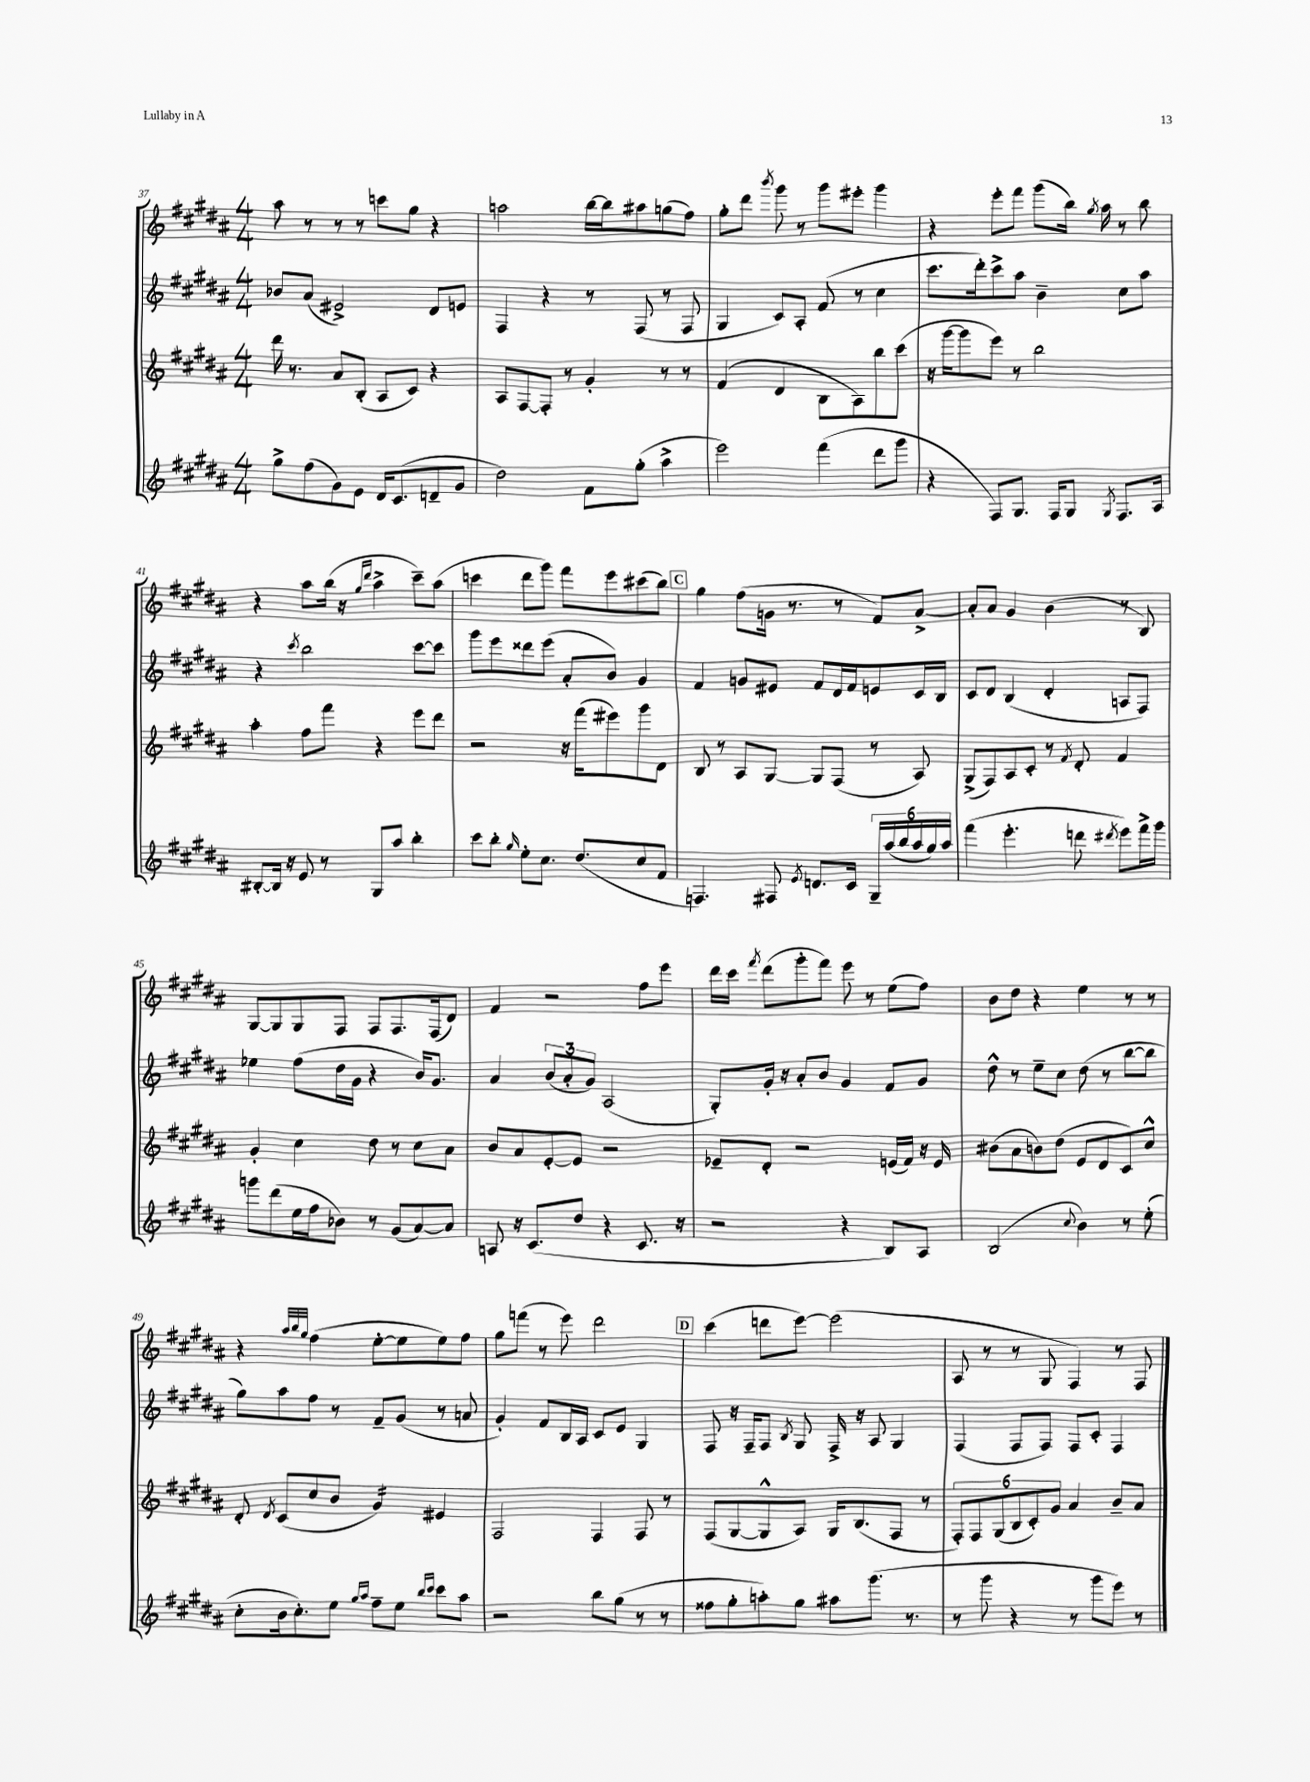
<<
\new StaffGroup <<
\new Staff = "s0" {
    \clef treble \key b \major \numericTimeSignature \time 4/4
    \autoBeamOff ais''8 r8 r8 r8 c'''8[ gis''8] r4 |
    a''2 b''16[~ b''16 ais''8 g''8( fis''8]) |
    gis''8[-. dis'''8] \acciaccatura { b'''8 } gis'''8 r8 gis'''8[ eis'''8]-. gis'''4 |
    r4 e'''8[-. fis'''8] gis'''8[( b''16]) \acciaccatura { gis''8 } ais''16 r8 b''8 |
    r4 ais''8[ b''16]( r16 \grace { gis''16[ dis'''16] } ais''4-> cis'''8[--) ais''8]( |
    c'''4 dis'''8[ gis'''8]) fis'''8[ e'''8 cis'''8( b''8]) |
    \mark \markup { \box "C" } gis''4 fis''8[( g'16] r8. r8 fis'8[) ais'8]~-> |
    ais'8[-. ais'8] gis'4 b'4( r8 b8) |
    gis8[~ gis8 gis8 fis8] fis8[ fis8. fis16( dis'8]) |
    fis'4 r2 fis''8[ e'''8] |
    dis'''16[ cis'''16] \acciaccatura { fis'''8 } dis'''8[( gis'''8-. fis'''8]) e'''8 r8 e''8[( fis''8]) |
    b'8[ dis''8] r4 e''4 r8 r8 |
    r4 \grace { ais''32[ b''32 gis''32] } fis''4( e''8[~-. e''8 e''8) fis''8] |
    gis''8[ f'''8]( r8 e'''8) dis'''2 |
    \mark \markup { \box "D" } cis'''4( d'''8[ e'''8]~) e'''2( |
    ais8 r8 r8 gis8 fis4) r8 fis8 \bar "|." |
}
\new Staff = "s1" {
    \clef treble \key b \major \numericTimeSignature \time 4/4
    \autoBeamOff bes'8[ ais'8]( eis'2->) dis'8[ e'8] |
    fis4 r4 r8 fis8( r8 fis8 |
    gis4 cis'8[) ais8]-. fis'8( r8 cis''4 |
    cis'''8.[ dis'''16-.) cis'''8-> ais''8] b'4-- cis''8[ ais''8] |
    r4 \acciaccatura { cis'''8 } b''2 cis'''8[~ cis'''8] |
    gis'''8[ e'''8 disis'''8 e'''8]( ais'8[-. b'8]) gis'4 |
    \mark \markup { \box "C" } fis'4 g'8[ eis'8] fis'8[ dis'16 fis'16 e'8 cis'16 b16] |
    cis'8[ dis'8] b4( dis'4-. a8[ fis8]) |
    ees''4 fis''8[( dis''16 gis'16] r4 b'16[) gis'8.] |
    ais'4 \tuplet 3/2 { b'8[( ais'8-. gis'8]) } ais2( |
    gis8[-.) gis'16]-. r16 ais'8[-. b'8] gis'4 fis'8[ gis'8] |
    dis''8-^ r8 e''8[-- cis''8] dis''8( r8 b''8[~ b''8] |
    gis''8[) ais''8 fis''8] r8 fis'8[-- gis'8]( r8 a'8 |
    gis'4-.) fis'8[ b16 ais16] cis'8[ e'8] gis4 |
    \mark \markup { \box "D" } fis8 r16 fis16[-- fis8] \acciaccatura { b8 } gis8 fis16-> r16 ais8 gis4 |
    fis4( fis8[ fis8]) fis8[ cis'8]-. fis4 \bar "|." |
}
\new Staff = "s2" {
    \clef treble \key b \major \numericTimeSignature \time 4/4
    \autoBeamOff dis'''16 r8. ais'8[ b8]-.( ais8[ cis'8]) r4 |
    ais8[ fis8~ fis8]-. r8 gis'4-. r8 r8 |
    fis'4( dis'4 b8[ ais8) b''8 cis'''8]( |
    r16 gis'''16[~ gis'''8 e'''8]) r8 b''2 |
    ais''4-. fis''8[ fis'''8] r4 e'''8[ dis'''8] |
    r2 r16 fis'''16[( eis'''8) gis'''8 dis'8] |
    \mark \markup { \box "C" } b8 r8 ais8[ gis8]~ gis8[ fis8]( r8 ais8) |
    gis8[->( fis8) ais8 cis'8]-. r8 \acciaccatura { fis'8 } dis'8-. fis'4 |
    gis'4-. cis''4 dis''8 r8 cis''8[ ais'8] |
    b'8[ ais'8 e'8~-. e'8] r2 |
    ees'8[-- dis'8]-. r2 e'16[( fis'16]) r16 e'16 |
    bis'8[( ais'8 b'8) dis''8]( e'8[ dis'8 cis'8) cis''8]-^ |
    dis'8-. \acciaccatura { dis'8 } cis'8[( cis''8 b'8] gis'4:16) eis'4 |
    fis2 fis4 fis8 r8 |
    \mark \markup { \box "D" } fis8[( gis8~ gis8-^ ais8]) gis16[ b8.( fis8] r8 |
    \tuplet 6/4 { fis8[-.) fis8 gis8( b8 cis'8-.) gis'8] } ais'4 b'8[-- ais'8] \bar "|." |
}
\new Staff = "s3" {
    \clef treble \key b \major \numericTimeSignature \time 4/4
    \autoBeamOff gis''8[-> fis''8( gis'8) e'8] dis'16[ cis'8.( d'8-- gis'8] |
    dis''2) fis'8[ gis''8]-.( ais''4-> |
    e'''2) fis'''4( dis'''8[ gis'''8] |
    r4 fis8[) gis8.] fis16[ gis8] \acciaccatura { gis8 } fis8.[ ais16] |
    bis8[~-. bis16] r16 e'8 r8 gis8[ ais''8] b''4-. |
    cis'''8[ b''8]-. \grace { gis''16 } e''8[-. cis''8.] dis''8.[( cis''8 fis'8] |
    \mark \markup { \box "C" } f4.) fis8 \acciaccatura { e'8 } d'8.[ cis'16] \tuplet 6/4 { gis16[-- ais''16( b''16 ais''16 gis''16) ais''16] } |
    fis'''4( e'''4.-. d'''8 \acciaccatura { dis'''8 } e'''8[) fis'''16-> gis'''16] |
    g'''8[ dis'''8( e''16 fis''16 bes'8]) r8 gis'8[( ais'8~) ais'8] |
    a8 r16 cis'8.[( dis''8] r4 cis'8. r16 |
    r2 r4 b8[) ais8] |
    b2( \appoggiatura { cis''8 } b'4) r8 e''8-.( |
    cis''8[-. b'16 cis''8.-.) e''8] \grace { gis''16[ ais''16] } fis''8[-- e''8] \grace { b''16[ cis'''16] } cis'''8[ ais''8] |
    r2 b''8[ gis''8]( r8 r8 |
    \mark \markup { \box "D" } fisis''8[ gis''8-. a''8-.) gis''8] ais''8[ gis'''8.]( r8. |
    r8 gis'''8 r4 r8 gis'''8[ e'''8]) r8 \bar "|." |
}
>>
>>
\layout { \context { \Score currentBarNumber = #37 } }
